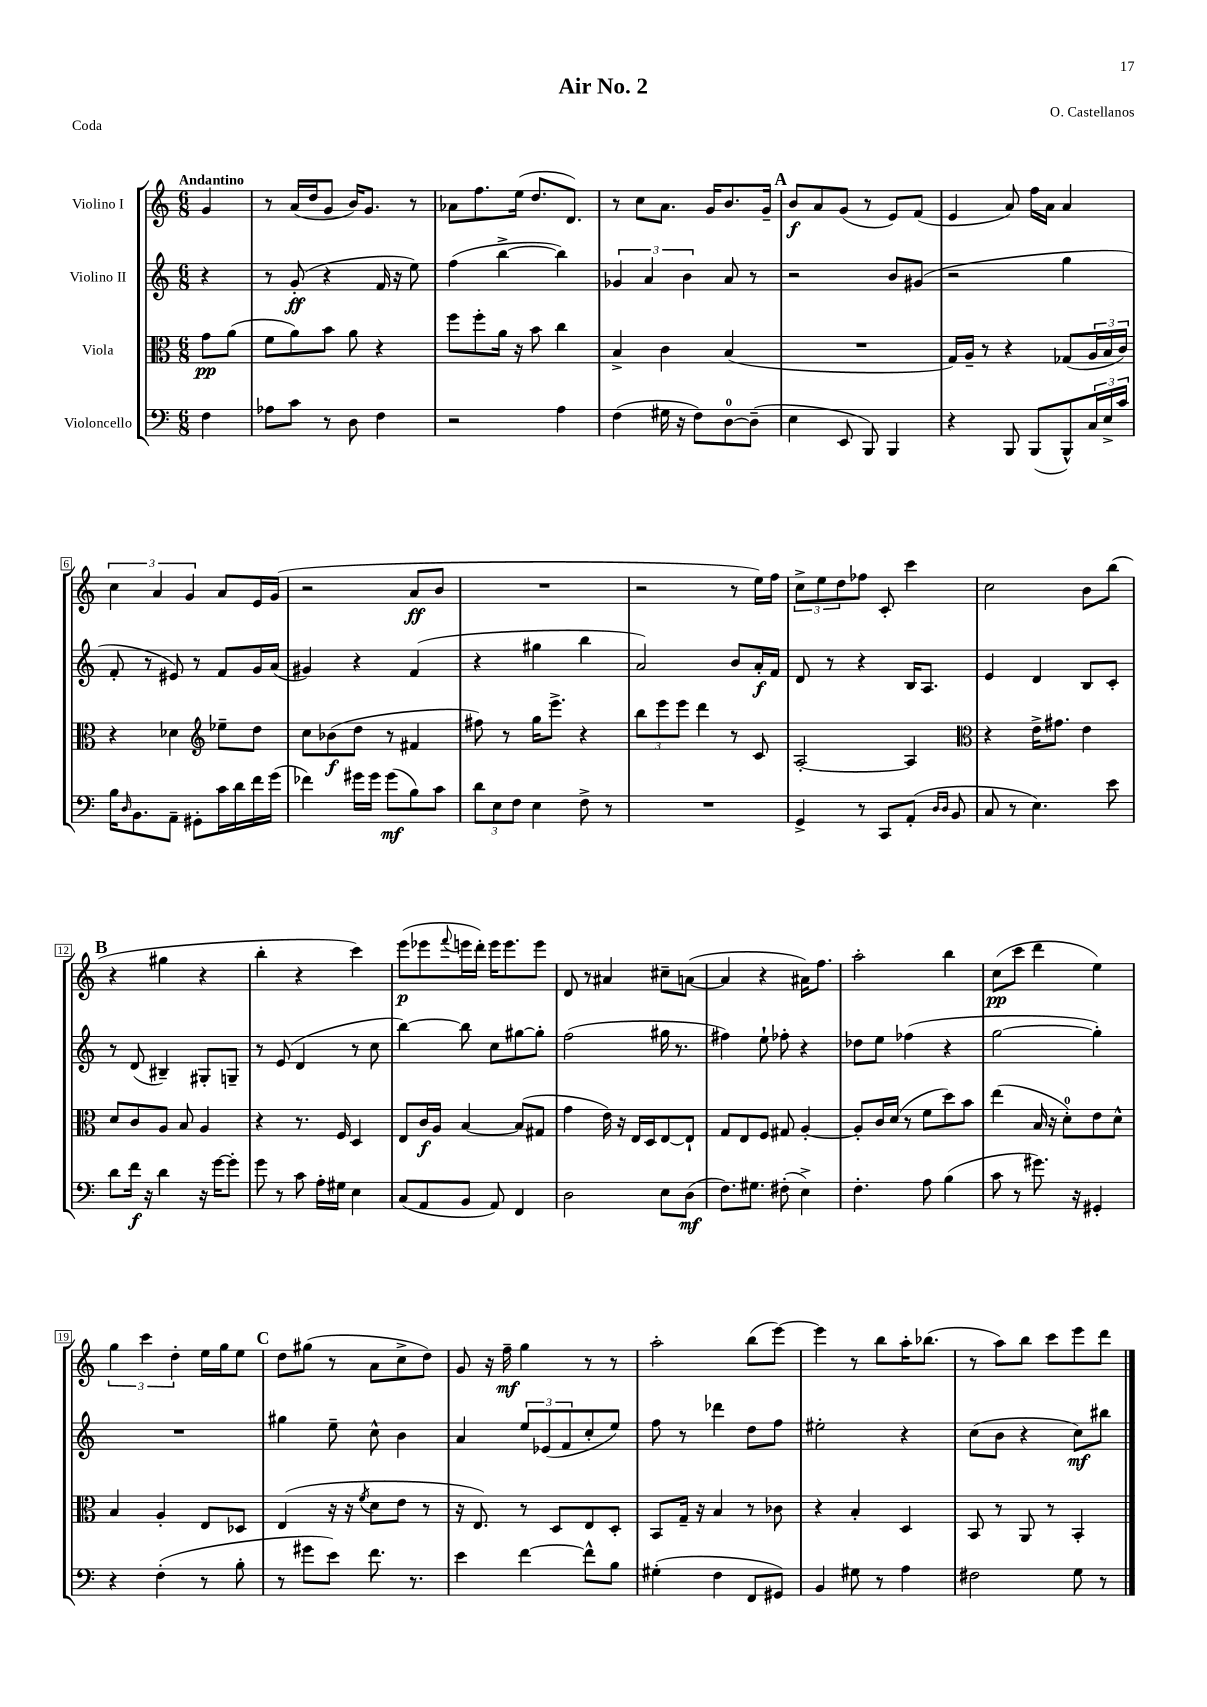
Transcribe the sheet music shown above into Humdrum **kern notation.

**kern	**dynam	**kern	**dynam	**kern	**dynam	**kern	**dynam
*part4	*part4	*part3	*part3	*part2	*part2	*part1	*part1
*staff4	*staff4	*staff3	*staff3	*staff2	*staff2	*staff1	*staff1
*I"Violoncello	*	*I"Viola	*	*I"Violino II	*	*I"Violino I	*
*clefF4	*	*clefC3	*	*clefG2	*	*clefG2	*
*k[]	*	*k[]	*	*k[]	*	*k[]	*
*M6/8	*	*M6/8	*	*M6/8	*	*M6/8	*
=	=	=	=	=	=	=	=
!	!	!	!	!	!	!LO:TX:a:B:t=Andantino	!
4F\	.	8g\L	pp	4r	.	4g/	.
.	.	(8a\J	.	.	.	.	.
=1	=1	=1	=1	=1	=1	=1	=1
8A-X\L	.	8f\L	.	8r	.	8r	.
8c\J	.	8a\)	.	(8g'/	ff	(16a/LL	.
.	.	.	.	.	.	16dd/J	.
8r	.	8b\J	.	4r	.	8g/J	.
8D\	.	8a\	.	.	.	16b/KL)	.
.	.	.	.	.	.	8.g/J	.
4F\	.	4r	.	16f/	.	.	.
.	.	.	.	16r	.	.	.
.	.	.	.	8ee\)	.	8r	.
=2	=2	=2	=2	=2	=2	=2	=2
2r	.	8ff\L	.	(4ff\	.	8a-X\L	.
.	.	8ff'\	.	.	.	8.ff\	.
.	.	16a\Jk	.	[4bb^\	.	.	.
.	.	16r	.	.	.	(16ee\Jk	.
.	.	8b\	.	.	.	8.dd/L	.
4A\	.	4cc\	.	4bb\])	.	.	.
.	.	.	.	.	.	8.d/J)	.
=3	=3	=3	=3	=3	=3	=3	=3
(4F\	.	4B^/	.	6g-X/	.	8r	.
.	.	.	.	.	.	8cc\L	.
.	.	.	.	6a/	.	.	.
16G#X\	.	4c\	.	.	.	8.a\J	.
16r	.	.	.	.	.	.	.
.	.	.	.	6b\	.	.	.
8F\L)	.	.	.	.	.	.	.
.	.	.	.	.	.	16g/KL	.
[8D\	.	(4B/	.	8a/	.	8.b/	.
(8D~\J]	.	.	.	8r	.	.	.
.	.	.	.	.	.	16g~/Jk	.
!!LO:REH:place=s1:t=A
=4	=4	=4	=4	=4	=4	=4	=4
4E\	.	2.r	.	2r	.	8b/L	f
.	.	.	.	.	.	8a/	.
8EE/	.	.	.	.	.	(8g/J	.
8BBB/)	.	.	.	.	.	8r	.
4BBB/	.	.	.	8b/L	.	8e/L)	.
.	.	.	.	(8g#X/J	.	(8f/J	.
=5	=5	=5	=5	=5	=5	=5	=5
4r	.	16G/LL)	.	2r	.	4e/	.
.	.	16A~/JJ	.	.	.	.	.
.	.	8r	.	.	.	.	.
8BBB/	.	4r	.	.	.	8a/)	.
(8BBB/L	.	.	.	.	.	16ff\LL	.
.	.	.	.	.	.	16a\JJ	.
8BBB^^/)	.	(8G-X/L	.	4gg\	.	4a/	.
24C/L	.	24A/L	.	.	.	.	.
24E^/	.	24B/	.	.	.	.	.
24c/JJ	.	24c/JJ)	.	.	.	.	.
!!LO:LB:g=z
=6	=6	=6	=6	=6	=6	=6	=6
16B\KL	.	4r	.	8f'/	.	6cc\	.
16qqD/	.	.	.	.	.	.	.
8.BB\	.	.	.	.	.	.	.
.	.	.	.	8r	.	.	.
.	.	.	.	.	.	6a/	.
8AA~\J	.	4d-X\	.	8e#X/)	.	.	.
.	.	.	.	.	.	6g/	.
8GG#X'\L	.	.	.	8r	.	.	.
*	*	*clefG2	*	*	*	*	*
16c\L	.	8ee-X~\L	.	8f/L	.	8a/L	.
16d\	.	.	.	.	.	.	.
16f\	.	8dd\J	.	16g/L	.	16e/L	.
(16g\JJ	.	.	.	(16a/JJ	.	(16g/JJ	.
=7	=7	=7	=7	=7	=7	=7	=7
4f-X\)	.	8cc\L	.	4g#X/)	.	2r	.
.	.	(8b-X\	f	.	.	.	.
16g#X\LL	.	8dd\J	.	4r	.	.	.
16g#\JJ	.	.	.	.	.	.	.
(8g#\L	mf	8r	.	.	.	.	.
8B\)	.	4f#X/	.	(4f/	.	8a/L	ff
8c\J	.	.	.	.	.	8b/J	.
=8	=8	=8	=8	=8	=8	=8	=8
12d\L	.	8ff#X\)	.	4r	.	2.r	.
12E\	.	.	.	.	.	.	.
.	.	8r	.	.	.	.	.
12F\J	.	.	.	.	.	.	.
4E\	.	16gg\KL	.	4gg#X\	.	.	.
.	.	8.eee^\J	.	.	.	.	.
8F^\	.	4r	.	4bb\	.	.	.
8r	.	.	.	.	.	.	.
=9	=9	=9	=9	=9	=9	=9	=9
2.r	.	12bb\L	.	2a/)	.	2r	.
.	.	12eee\	.	.	.	.	.
.	.	12eee\J	.	.	.	.	.
.	.	4ddd\	.	.	.	.	.
.	.	8r	.	8b/L	.	8r	.
.	.	8c/	.	16a'/L	f	16ee\LL)	.
.	.	.	.	16f/JJ	.	16ff\JJ	.
=10	=10	=10	=10	=10	=10	=10	=10
4GG^/	.	[2A'/	.	8d/	.	12cc^\L	.
.	.	.	.	.	.	12ee\	.
.	.	.	.	8r	.	.	.
.	.	.	.	.	.	12dd\	.
8r	.	.	.	4r	.	8ff-X\J	.
8CC/L	.	.	.	.	.	8c'/	.
(8AA'/J	.	4A/]	.	16B/KL	.	4ccc\	.
.	.	.	.	8.A/J	.	.	.
16qqD/LL	.	.	.	.	.	.	.
16qqD/JJ	.	.	.	.	.	.	.
8BB/	.	.	.	.	.	.	.
=11	=11	=11	=11	=11	=11	=11	=11
*	*	*clefC3	*	*	*	*	*
8C/	.	4r	.	4e/	.	2cc\	.
8r	.	.	.	.	.	.	.
4.E\)	.	16e^\KL	.	4d/	.	.	.
.	.	8.g#X\J	.	.	.	.	.
.	.	4e\	.	8B/L	.	8b\L	.
8e\	.	.	.	8c'/J	.	(8bb\J	.
!!LO:LB:g=z
!!LO:REH:place=s1:t=B
=12	=12	=12	=12	=12	=12	=12	=12
8d\L	.	8d/L	.	8r	.	4r	.
16f\Jk	f	8c/	.	(8d/	.	.	.
16r	.	.	.	.	.	.	.
4d\	.	8A/J	.	4B#X~/)	.	4gg#X\	.
.	.	8B/	.	.	.	.	.
16r	.	4A/	.	8G#X'/L	.	4r	.
[16g\KL	.	.	.	.	.	.	.
8g'\J]	.	.	.	8Gn~/J	.	.	.
=13	=13	=13	=13	=13	=13	=13	=13
8g\	.	4r	.	8r	.	4bb'\	.
8r	.	.	.	(8e/	.	.	.
8c\	.	8.r	.	4d/	.	4r	.
16A'\LL	.	.	.	.	.	.	.
16G#X\JJ	.	16F/	.	.	.	.	.
4E\	.	4D/	.	8r	.	4ccc\)	.
.	.	.	.	8cc\	.	.	.
=14	=14	=14	=14	=14	=14	=14	=14
(8C/L	.	8E/L	.	[4bb\)	.	(8eee\L	p
8AA/	.	16c/L	f	.	.	8eee-X\	.
.	.	16A/JJ	.	.	.	.	.
.	.	.	.	.	.	8qqfff/	.
8BB/J	.	[4B/	.	8bb\]	.	16eeen\L	.
.	.	.	.	.	.	16ddd'\JJ)	.
8AA/)	.	.	.	8cc\L	.	16eee\KL	.
.	.	.	.	.	.	8.eee\	.
4FF/	.	(8B/L]	.	[8gg#X\	.	.	.
.	.	8G#X/J	.	8gg#'\J]	.	8eee\J	.
=15	=15	=15	=15	=15	=15	=15	=15
2D\	.	4g\	.	(2ff\	.	8d/	.
.	.	.	.	.	.	8r	.
.	.	16e\)	.	.	.	4a#X/	.
.	.	16r	.	.	.	.	.
.	.	16E/LL	.	.	.	.	.
.	.	16D/J	.	.	.	.	.
8E\L	.	[8E/	.	16gg#X\	.	8cc#X~\L	.
.	.	.	.	8.r	.	.	.
(8D\J	mf	8E`/J]	.	.	.	([8an\J	.
=16	=16	=16	=16	=16	=16	=16	=16
8.F\L)	.	8G/L	.	4ff#X\)	.	4a/]	.
.	.	8E/	.	.	.	.	.
8.G#X\J	.	.	.	.	.	.	.
.	.	8F/J	.	8ee`\	.	4r	.
(8F#X'\	.	8G#X/	.	8ff-X'\	.	.	.
4E^\)	.	[4A'/	.	4r	.	16a#X\KL)	.
.	.	.	.	.	.	8.ff\J	.
=17	=17	=17	=17	=17	=17	=17	=17
4.F'\	.	8A'/L]	.	8dd-X\L	.	2aa'\	.
.	.	16c/L	.	8ee\J	.	.	.
.	.	(16d/JJ	.	.	.	.	.
.	.	8r	.	(4ff-X\	.	.	.
8A\	.	8f\L	.	.	.	.	.
(4B\	.	8dd\)	.	4r	.	4bb\	.
.	.	8b\J	.	.	.	.	.
=18	=18	=18	=18	=18	=18	=18	=18
8c\	.	(4ee\	.	[2gg\	.	(8cc\L	pp
8r	.	.	.	.	.	8ccc\J	.
8.g#X\)	.	16B/	.	.	.	4ddd\	.
.	.	16r	.	.	.	.	.
.	.	8d'\L)	.	.	.	.	.
16r	.	.	.	.	.	.	.
4GG#X'/	.	8e\	.	4gg'\])	.	4ee\)	.
.	.	8d^^\J	.	.	.	.	.
!!LO:LB:g=z
=19	=19	=19	=19	=19	=19	=19	=19
4r	.	4B/	.	2.r	.	6gg\	.
.	.	.	.	.	.	6ccc\	.
(4F'\	.	4A'/	.	.	.	.	.
.	.	.	.	.	.	6dd'\	.
8r	.	8E/L	.	.	.	16ee\LL	.
.	.	.	.	.	.	16gg\J	.
8B'\	.	8D-X/J	.	.	.	8ee\J	.
!!LO:REH:place=s1:t=C
=20	=20	=20	=20	=20	=20	=20	=20
8r	.	(4E/	.	4gg#X\	.	8dd\L	.
8g#X\L	.	.	.	.	.	(8gg#X\J	.
8e\J)	.	16r	.	8ee~\	.	8r	.
.	.	16r	.	.	.	.	.
.	.	8qf/	.	.	.	.	.
8.f\	.	8d\L	.	8cc^^\	.	8a\L	.
.	.	8e\J	.	4b\	.	8cc^\	.
8.r	.	.	.	.	.	.	.
.	.	8r	.	.	.	8dd\J)	.
=21	=21	=21	=21	=21	=21	=21	=21
4e\	.	16r	.	4a/	.	8g/	.
.	.	8.E/)	.	.	.	.	.
.	.	.	.	.	.	16r	.
.	.	.	.	.	.	16ff~\	mf
[4f\	.	8r	.	12ee/L	.	4gg\	.
.	.	.	.	(12e-X/	.	.	.
.	.	8D/L	.	.	.	.	.
.	.	.	.	12f/	.	.	.
8f^^\L]	.	8E/	.	8cc'/	.	8r	.
8B\J	.	8D'/J	.	8ee/J)	.	8r	.
=22	=22	=22	=22	=22	=22	=22	=22
(4G#X'\	.	8BB/L	.	8ff\	.	2aa'\	.
.	.	16G~/Jk	.	8r	.	.	.
.	.	16r	.	.	.	.	.
4F\	.	4B/	.	4ddd-X\	.	.	.
8FF/L	.	8r	.	8dd\L	.	(8bb\L	.
8GG#X/J)	.	8c-X\	.	8ff\J	.	[8eee\J)	.
=23	=23	=23	=23	=23	=23	=23	=23
4BB/	.	4r	.	2ee#X'\	.	4eee\]	.
8G#X\	.	4B'/	.	.	.	8r	.
8r	.	.	.	.	.	8bb\L	.
4A\	.	4D/	.	4r	.	16aa'\K	.
.	.	.	.	.	.	(8.bb-X\J	.
=24	=24	=24	=24	=24	=24	=24	=24
2F#X\	.	8BB/	.	(8cc\L	.	8r	.
.	.	8r	.	8b\J	.	8aa\L)	.
.	.	8AA/	.	4r	.	8bb\J	.
.	.	8r	.	.	.	8ccc\L	.
8G\	.	4BB'/	.	8cc\L)	mf	8eee\	.
8r	.	.	.	8bb#X\J	.	8ddd\J	.
==	==	==	==	==	==	==	==
*-	*-	*-	*-	*-	*-	*-	*-
